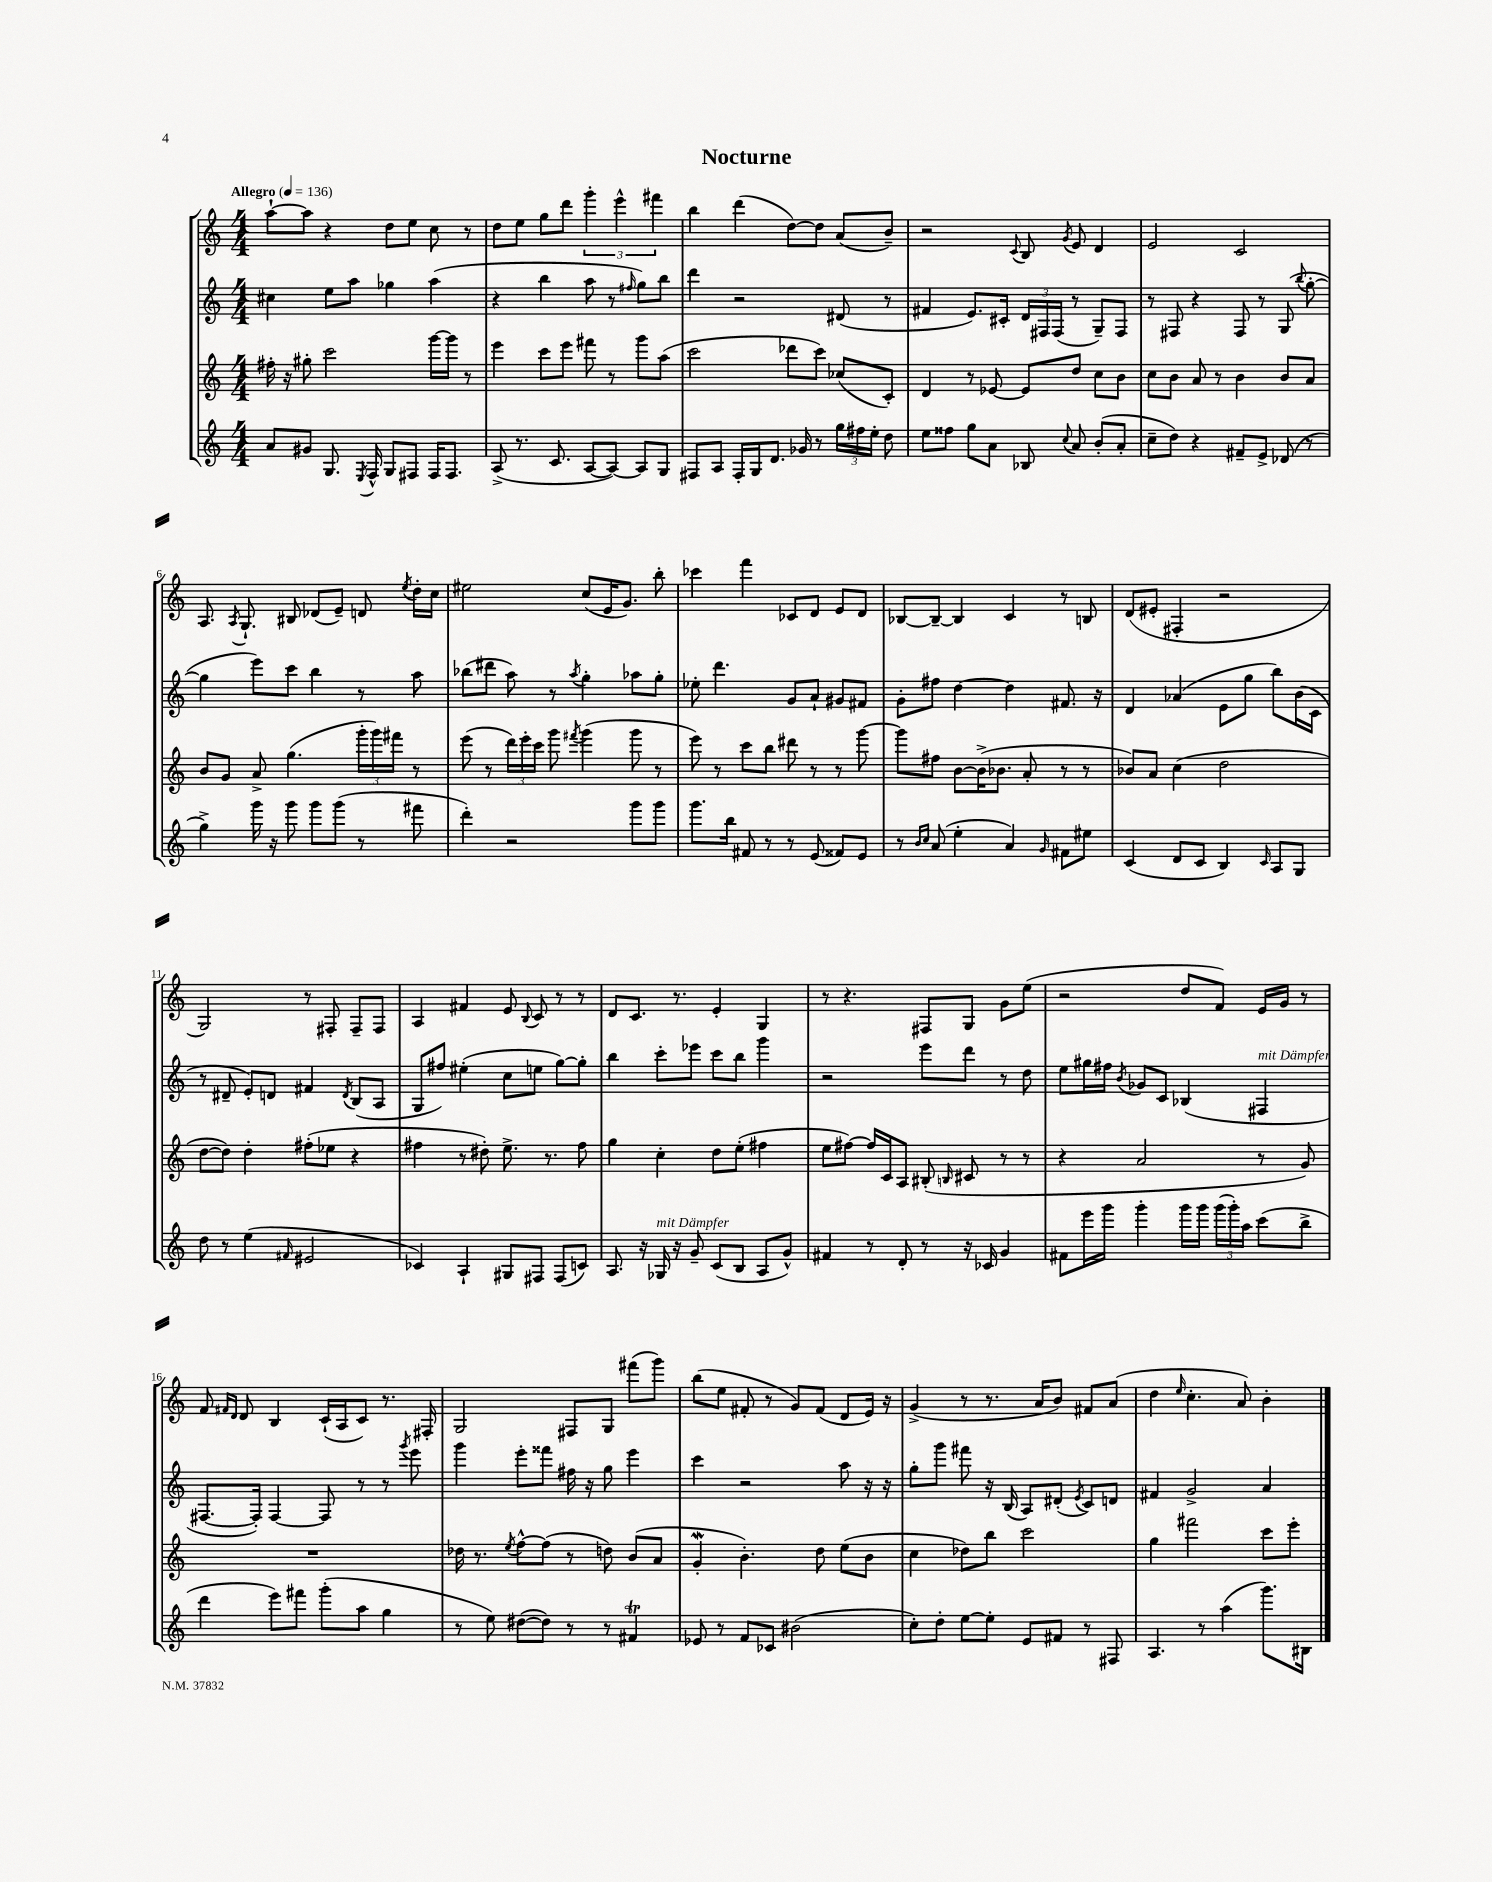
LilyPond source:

\header { title = "Nocturne" }
<<
\new StaffGroup <<
\new Staff = "s0" {
    \clef treble \key c \major \numericTimeSignature \time 4/4 \tempo "Allegro" 4 = 136
    \autoBeamOff a''8[~-! a''8] r4 d''8[ e''8] c''8 r8 |
    d''8[ e''8] g''8[ d'''8] \tuplet 3/2 { g'''4-. e'''4-^ fis'''4 } |
    b''4 d'''4( d''8[~) d''8] a'8[( b'8]--) |
    r2 \appoggiatura { c'8 } b8 \acciaccatura { g'8 } e'8 d'4 |
    e'2 c'2 |
    a8. \acciaccatura { a8 } g8.-! bis8 des'8[( e'8]--) d'8 \acciaccatura { e''8 } d''16[-. c''16] |
    eis''2 c''8[( e'16 g'8.]) b''8-. |
    ces'''4 f'''4 ces'8[ d'8] e'8[ d'8] |
    bes8[~ bes8]~-- bes4 c'4 r8 b8 |
    d'8[( eis'8]-. fis4-. r2 |
    g2) r8 fis8-. fis8[-- fis8] |
    a4 fis'4 e'8 \appoggiatura { b8 } c'8 r8 r8 |
    d'8[ c'8.] r8. e'4-. g4 |
    r8 r4. fis8[ g8] g'8[ e''8]( |
    r2 d''8[ f'8]) e'16[ g'16] r8 |
    f'8 \grace { fis'16[ d'16] } d'8 b4 c'16[-!( a16 c'8]) r8. fis16-. |
    g2 fis8[ g8] fis'''8[( g'''8]) |
    b''8[( e''8] fis'8-. r8 g'8[) fis'8]( d'8[ e'16]) r16 |
    g'4->( r8 r8. a'16[ b'8]) fis'8[ a'8]( |
    d''4 \grace { e''16 } c''4.-. a'8) b'4-. \bar "|." |
}
\new Staff = "s1" {
    \clef treble \key c \major \numericTimeSignature \time 4/4
    \autoBeamOff cis''4 e''8[ a''8] ges''4 a''4( |
    r4 b''4 a''8 r8 \grace { fis''16 } g''8[) b''8] |
    d'''4 r2 dis'8( r8 |
    fis'4 e'8.[) cis'16]-. \tuplet 3/2 { d'16[ fis16 fis16]( } r8 g8[--) fis8] |
    r8 fis8 r4 fis8 r8 g8( \appoggiatura { b''8 } g''8~-. |
    g''4 e'''8[) c'''8] b''4 r8 a''8 |
    bes''8[( dis'''8] a''8) r8 \acciaccatura { a''8 } g''4-. aes''8[ g''8]-. |
    ees''8-. d'''4. g'8[ a'8]-! gis'8[ fis'8] |
    g'8[-. fis''8] d''4~ d''4 fis'8. r16 |
    d'4 aes'4( e'8[ g''8] b''8[) b'16( c'16] |
    r8 dis'8-- e'8[-.) d'8] fis'4 \acciaccatura { d'8 } b8[( a8] |
    g8[ fis''8]) eis''4-.( c''8[ e''8] g''8[~) g''8]-. |
    b''4 c'''8[-. ees'''8] c'''8[ b''8] g'''4 |
    r2 e'''8[ d'''8] r8 d''8 |
    e''8[ gis''16 fis''16] \acciaccatura { b'8 } ges'8[ c'8] bes4( fis4^\markup { \italic "mit Dämpfer" } |
    fis8.[~ fis16]-.) fis4~ fis8 r8 r8 \acciaccatura { g'''8 } e'''8 |
    g'''4 e'''8[-. fisis'''8] fis''16 r16 g''8 e'''4 |
    c'''4 r2 a''8 r16 r16 |
    g''8[-. g'''8] fis'''8 r16 b16( a8[) dis'8]-.( \acciaccatura { e'8 } c'8[) d'8] |
    fis'4 g'2-> a'4 \bar "|." |
}
\new Staff = "s2" {
    \clef treble \key c \major \numericTimeSignature \time 4/4
    \autoBeamOff fis''16-. r16 gis''8-. c'''2 g'''16[~ g'''16] r8 |
    e'''4 c'''8[ e'''8] fis'''8 r8 g'''8[ a''8]( |
    c'''2 des'''8[ c'''8]) ces''8[( c'8]-.) |
    d'4 r8 ees'8~ ees'8[ d''8] c''8[ b'8] |
    c''8[ b'8] a'8 r8 b'4 b'8[ a'8] |
    b'8[ g'8] a'8-> g''4.( \tuplet 3/2 { g'''16[-. g'''16) fis'''16] } r8 |
    e'''8( r8 \tuplet 3/2 { d'''16[) e'''16-. c'''16] } g'''8 \acciaccatura { fis'''8 } g'''4( g'''8 r8 |
    e'''8) r8 c'''8[ b''8] dis'''8 r8 r8 g'''8~ |
    g'''8[ fis''8] b'8[~ b'16->( bes'8.] a'8-. r8 r8 |
    bes'8[) a'8] c''4( d''2 |
    d''8[~ d''8]) d''4-. fis''8[-.( ees''8] r4 |
    fis''4 r8 dis''8-.) e''8.-> r8. fis''8 |
    g''4 c''4-. d''8[ e''8]-.( fis''4 |
    e''8[ fis''8]~) fis''16[ c'16 a8] bis8-.( \grace { b16 } cis'8 r8 r8 |
    r4 a'2 r8 g'8) |
    R1 |
    des''16 r8. \acciaccatura { e''8 } f''8[~-^ f''8]( r8 d''8) b'8[( a'8] |
    g'4-.\mordent b'4.-.) d''8 e''8[( b'8] |
    c''4 des''8[) b''8] c'''2 |
    g''4 fis'''2 c'''8[ e'''8]-. \bar "|." |
}
\new Staff = "s3" {
    \clef treble \key c \major \numericTimeSignature \time 4/4
    \autoBeamOff a'8[ gis'8] g8. \acciaccatura { e8 } f16-^ g8[ fis8] fis16[ fis8.] |
    a8->( r8. c'8. a8[~ a8]~) a8[ g8] |
    fis8[ a8] fis16[-. g16 d'8.] ges'16 r8 \tuplet 3/2 { g''16[ fis''16 e''16]-. } d''8 |
    e''8[ fisis''8] g''8[ a'8] bes8 \appoggiatura { c''8 } a'8 b'8[-.( a'8]-. |
    c''8[-- d''8]) r4 fis'8[-- e'8]-> des'8( r8 |
    g''4->) g'''16 r16 g'''8 g'''8[ g'''8]( r8 fis'''8 |
    d'''4-.) r2 g'''8[ g'''8] |
    g'''8.[ b''16] fis'8 r8 r8 e'8( fisis'8[) e'8] |
    r8 \grace { b'16[ c''16] } a'8( e''4-. a'4) \grace { g'16 } fis'8[ eis''8] |
    c'4( d'8[ c'8] b4) \grace { c'16 } a8[ g8] |
    d''8 r8 e''4( \grace { fis'16 } eis'2 |
    ces'4) a4-! gis8[ fis8] fis8[( c'8]) |
    a8. r16 ges16^\markup { \italic "mit Dämpfer" } r16 g'8-- c'8[( b8] a8[ g'8]-^) |
    fis'4 r8 d'8-. r8 r16 ces'16 g'4 |
    fis'8[ e'''16 g'''16] g'''4-. g'''16[ g'''16] \tuplet 3/2 { g'''16[( g'''16-.) a''16] } c'''8[( b''8]-> |
    d'''4 e'''8[) fis'''8] g'''8[-.( a''8] g''4 |
    r8 e''8) dis''8[~( dis''8]) r8 r8 fis'4\trill |
    ees'8 r8 f'8[ ces'8] bis'2( |
    c''8[-.) d''8]-. e''8[~ e''8]-. e'8[ fis'8] r8 fis8 |
    a4. r8 a''4( g'''8.[) bis16] \bar "|." |
}
>>
>>
